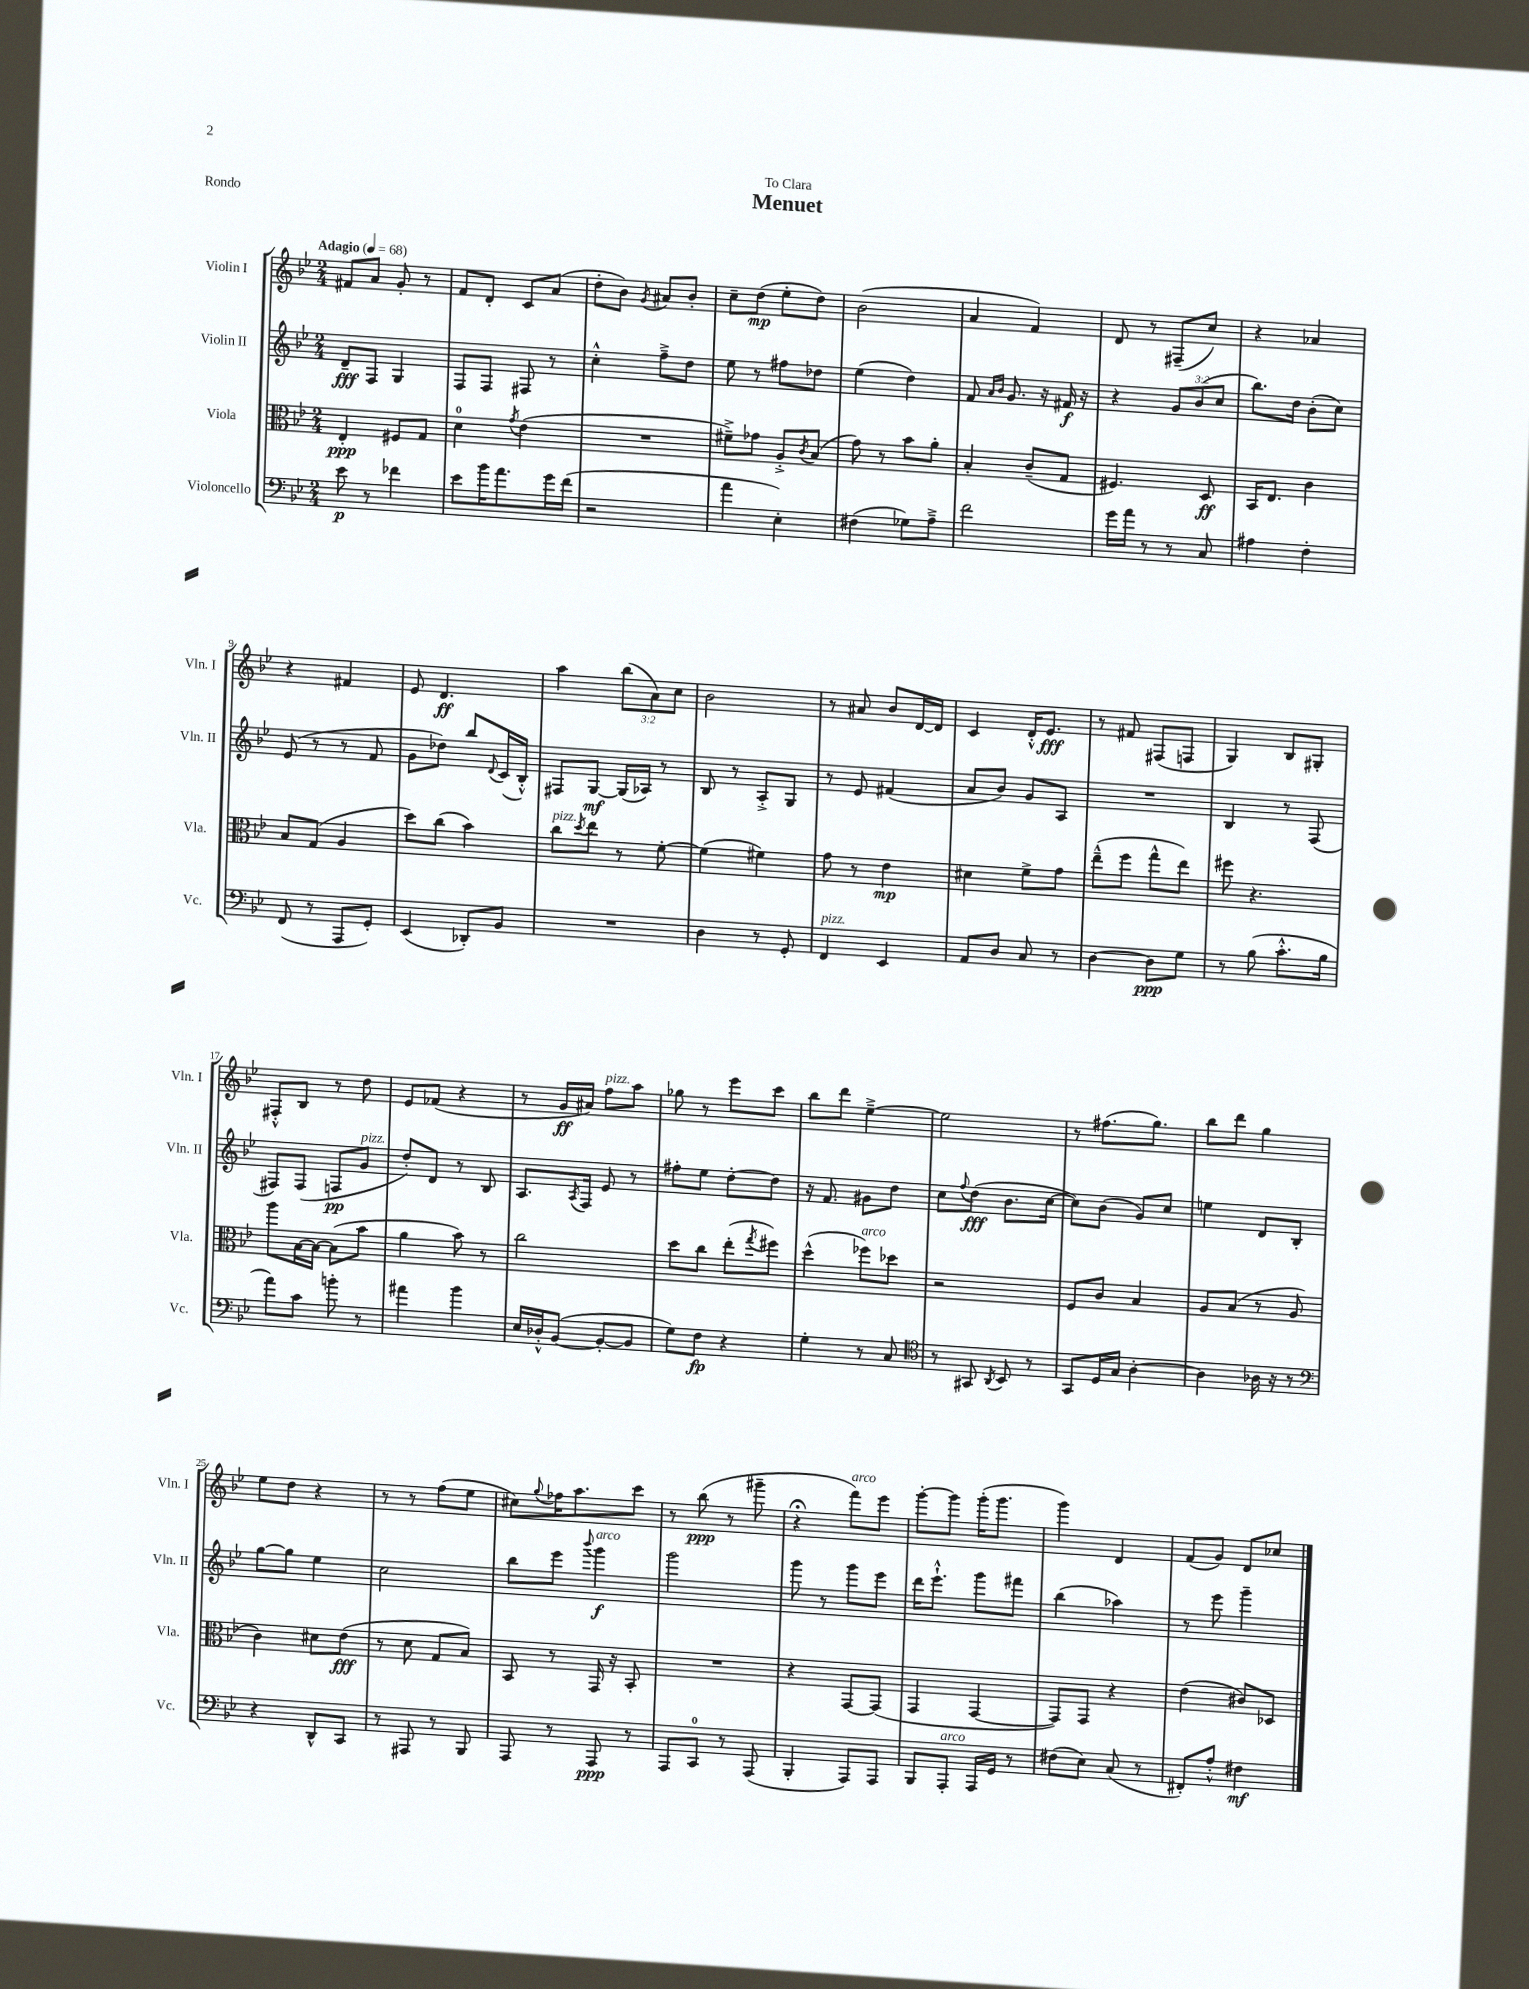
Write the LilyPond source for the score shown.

\header { title = "Menuet" dedication = "To Clara" piece = "Rondo" }
<<
\new StaffGroup <<
\new Staff = "s0" \with { instrumentName = "Violin I" shortInstrumentName = "Vln. I" } {
    \clef treble \key bes \major \numericTimeSignature \time 2/4 \override Staff.TupletNumber.text = #tuplet-number::calc-fraction-text \tempo "Adagio" 4 = 68
    fis'8 a'8 g'8-. r8 |
    f'8 d'8-. c'8 a'8( |
    d''8-. bes'8) \acciaccatura { g'8 } ais'8 bes'8-. |
    c''8-- d''8\mp( ees''8-. d''8) |
    bes'2( |
    a'4 f'4) |
    d'8 r8 fis8--( c''8) |
    r4 aes'4 |
    r4 fis'4 |
    ees'8 d'4.\ff |
    a''4 \tuplet 3/2 { bes''8( a'8) c''8 } |
    bes'2 |
    r8 ais'8 bes'8 d'16~ d'16 |
    c'4 d'16-.-^ ees'8.\fff |
    r8 fis'8 fis8( f8 |
    g4) bes8 gis8-. |
    fis8-.-^ bes8 r8 d''8 |
    ees'8 fes'8( r4 |
    r8 g'16\ff ais'16) f''8^\markup { \italic "pizz." } a''8 |
    ges''8 r8 ees'''8 c'''8 |
    bes''8 d'''8 ees''4~---> |
    ees''2 |
    r8 fis''8.( g''8.) |
    bes''8 d'''8 g''4 |
    ees''8 d''8 r4 |
    r8 r8 f''8( ees''8 |
    cis''8) \appoggiatura { g''8 } fes''16 a''8. c'''8 |
    r8 bes''8\ppp( r8 gis'''8-- |
    r4\fermata f'''8^\markup { \italic "arco" }) ees'''8 |
    g'''8~-. g'''8 g'''16-.( g'''8. |
    g'''4) d'4 |
    f'8( g'8) d'8 ces''8 \bar "|." |
}
\new Staff = "s1" \with { instrumentName = "Violin II" shortInstrumentName = "Vln. II" } {
    \clef treble \key bes \major \numericTimeSignature \time 2/4 \override Staff.TupletNumber.text = #tuplet-number::calc-fraction-text
    d'8--\fff f8 g4 |
    f8 f8 fis8 r8 |
    c''4-.-^ f''8---> d''8 |
    ees''8 r8 fis''8 des''8 |
    ees''4( d''4) |
    f'8 \grace { a'16 bes'16 } g'8. r16 fis'16\f r16 |
    r4 \tuplet 3/2 { g'8 bes'8( c''8 } |
    bes''8.) d''16 bes'8-.( c''8) |
    ees'8( r8 r8 f'8 |
    g'8 des''8) bes''8 \appoggiatura { d'8 } c'16( bes16-.-^) |
    fis8 g8~\mf g16( aes16) r8 |
    bes8 r8 a8-.-> g8 |
    r8 ees'8 fis'4( |
    a'8 bes'8) g'8 a8 |
    R2 |
    bes4 r8 f8( |
    fis8) fis8( f8\pp g'8^\markup { \italic "pizz." } |
    d''8-.) d'8 r8 bes8 |
    a8. \acciaccatura { a8 } f16 ees'8 r8 |
    fis''8-. ees''8 d''8~-. d''8 |
    r16 f'8. gis'8 d''8 |
    c''8 \appoggiatura { f''8 } d''8\fff( bes'8. c''16~ |
    c''8) bes'8( g'8) c''8 |
    e''4 d'8 bes8-. |
    g''8~ g''8 ees''4 |
    c''2 |
    bes''8 ees'''8 \appoggiatura { bes'''8 } g'''4\f^\markup { \italic "arco" } |
    g'''2 |
    g'''8 r8 g'''8 ees'''8 |
    d'''16 ees'''8.-!-^ g'''8 fis'''8 |
    bes''4( aes''4) |
    r8 ees'''8 g'''4-- \bar "|." |
}
\new Staff = "s2" \with { instrumentName = "Viola" shortInstrumentName = "Vla." } {
    \clef alto \key bes \major \numericTimeSignature \time 2/4
    ees4-.\ppp fis8 g8 |
    d'4-0 \acciaccatura { g'8 } ees'4( |
    R2 |
    fis'8--->) ges'8 a8-.-> \acciaccatura { c'8 } bes8( |
    g'8) r8 bes'8 a'8-. |
    bes4-. c'8--( g8 |
    fis4.) d8\ff |
    bes,16 ees8. c'4 |
    bes8 g8( a4 |
    d''8) c''8( bes'4) |
    c''8^\markup { \italic "pizz." } \acciaccatura { d''8 } ees''8 r8 f'8~-. |
    f'4( fis'4) |
    g'8 r8 ees'4\mp |
    dis'4 f'8-> g'8 |
    ees''8---^( f''8 g''8-^ ees''8) |
    fis''8 r4. |
    a''8 bes16~ bes16~ bes8( bes'8 |
    a'4 bes'8) r8 |
    c''2 |
    d''8 c''8 ees''8-.( \acciaccatura { g''8 } fis''8) |
    d''4-^( fes''8^\markup { \italic "arco" }) des''8 |
    r2 |
    f8 c'8 bes4 |
    a8 bes8( r8 a8 |
    c'4) dis'8 ees'8\fff( |
    r8 d'8 g8 bes8) |
    bes,8 r8 g,16 r16 bes,8-. |
    R2 |
    r4 g,8~ g,8( |
    g,4 g,4~ |
    g,8) g,8 r4 |
    ees'4( cis'8) des8 \bar "|." |
}
\new Staff = "s3" \with { instrumentName = "Violoncello" shortInstrumentName = "Vc." } {
    \clef bass \key bes \major \numericTimeSignature \time 2/4
    ees'8\p r8 fes'4 |
    ees'8 bes'16 a'8. g'16 f'16( |
    r2 |
    a'4 ees4-.) |
    fis4( ges8) a8---> |
    f'2 |
    g'16 a'16 r8 r8 c8 |
    ais4 f4-. |
    f,8( r8 a,,8 g,8-.) |
    ees,4( des,8-.) bes,8 |
    R2 |
    d4 r8 g,8-. |
    f,4^\markup { \italic "pizz." } ees,4 |
    a,8 d8 c8 r8 |
    d4~ d8\ppp g8 |
    r8 bes8( c'8.-.-^ bes16 |
    a'8) c'8 b'8-. r8 |
    ais'4 bes'4 |
    ees16 des16-.-^ bes,8~( bes,8~-. bes,8 |
    g8) f8\fp r4 |
    g4-. r8 c8 |
    \clef tenor r8 gis,8 \acciaccatura { a,8 } bes,8 r8 |
    g,8 d16 g16 a4~-. |
    a4 aes16 r16 r8 |
    \clef bass r4 d,8-^ c,8 |
    r8 ais,,8 r8 bes,,8 |
    a,,8 r8 a,,8\ppp r8 |
    a,,8 c,8-0 r8 a,,8( |
    bes,,4-. a,,8) a,,8 |
    bes,,8 a,,8-.^\markup { \italic "arco" } a,,16 g,16 r8 |
    fis8( ees8) c8( r8 |
    fis,8-.) a8-.-^ fis4\mf \bar "|." |
}
>>
>>
